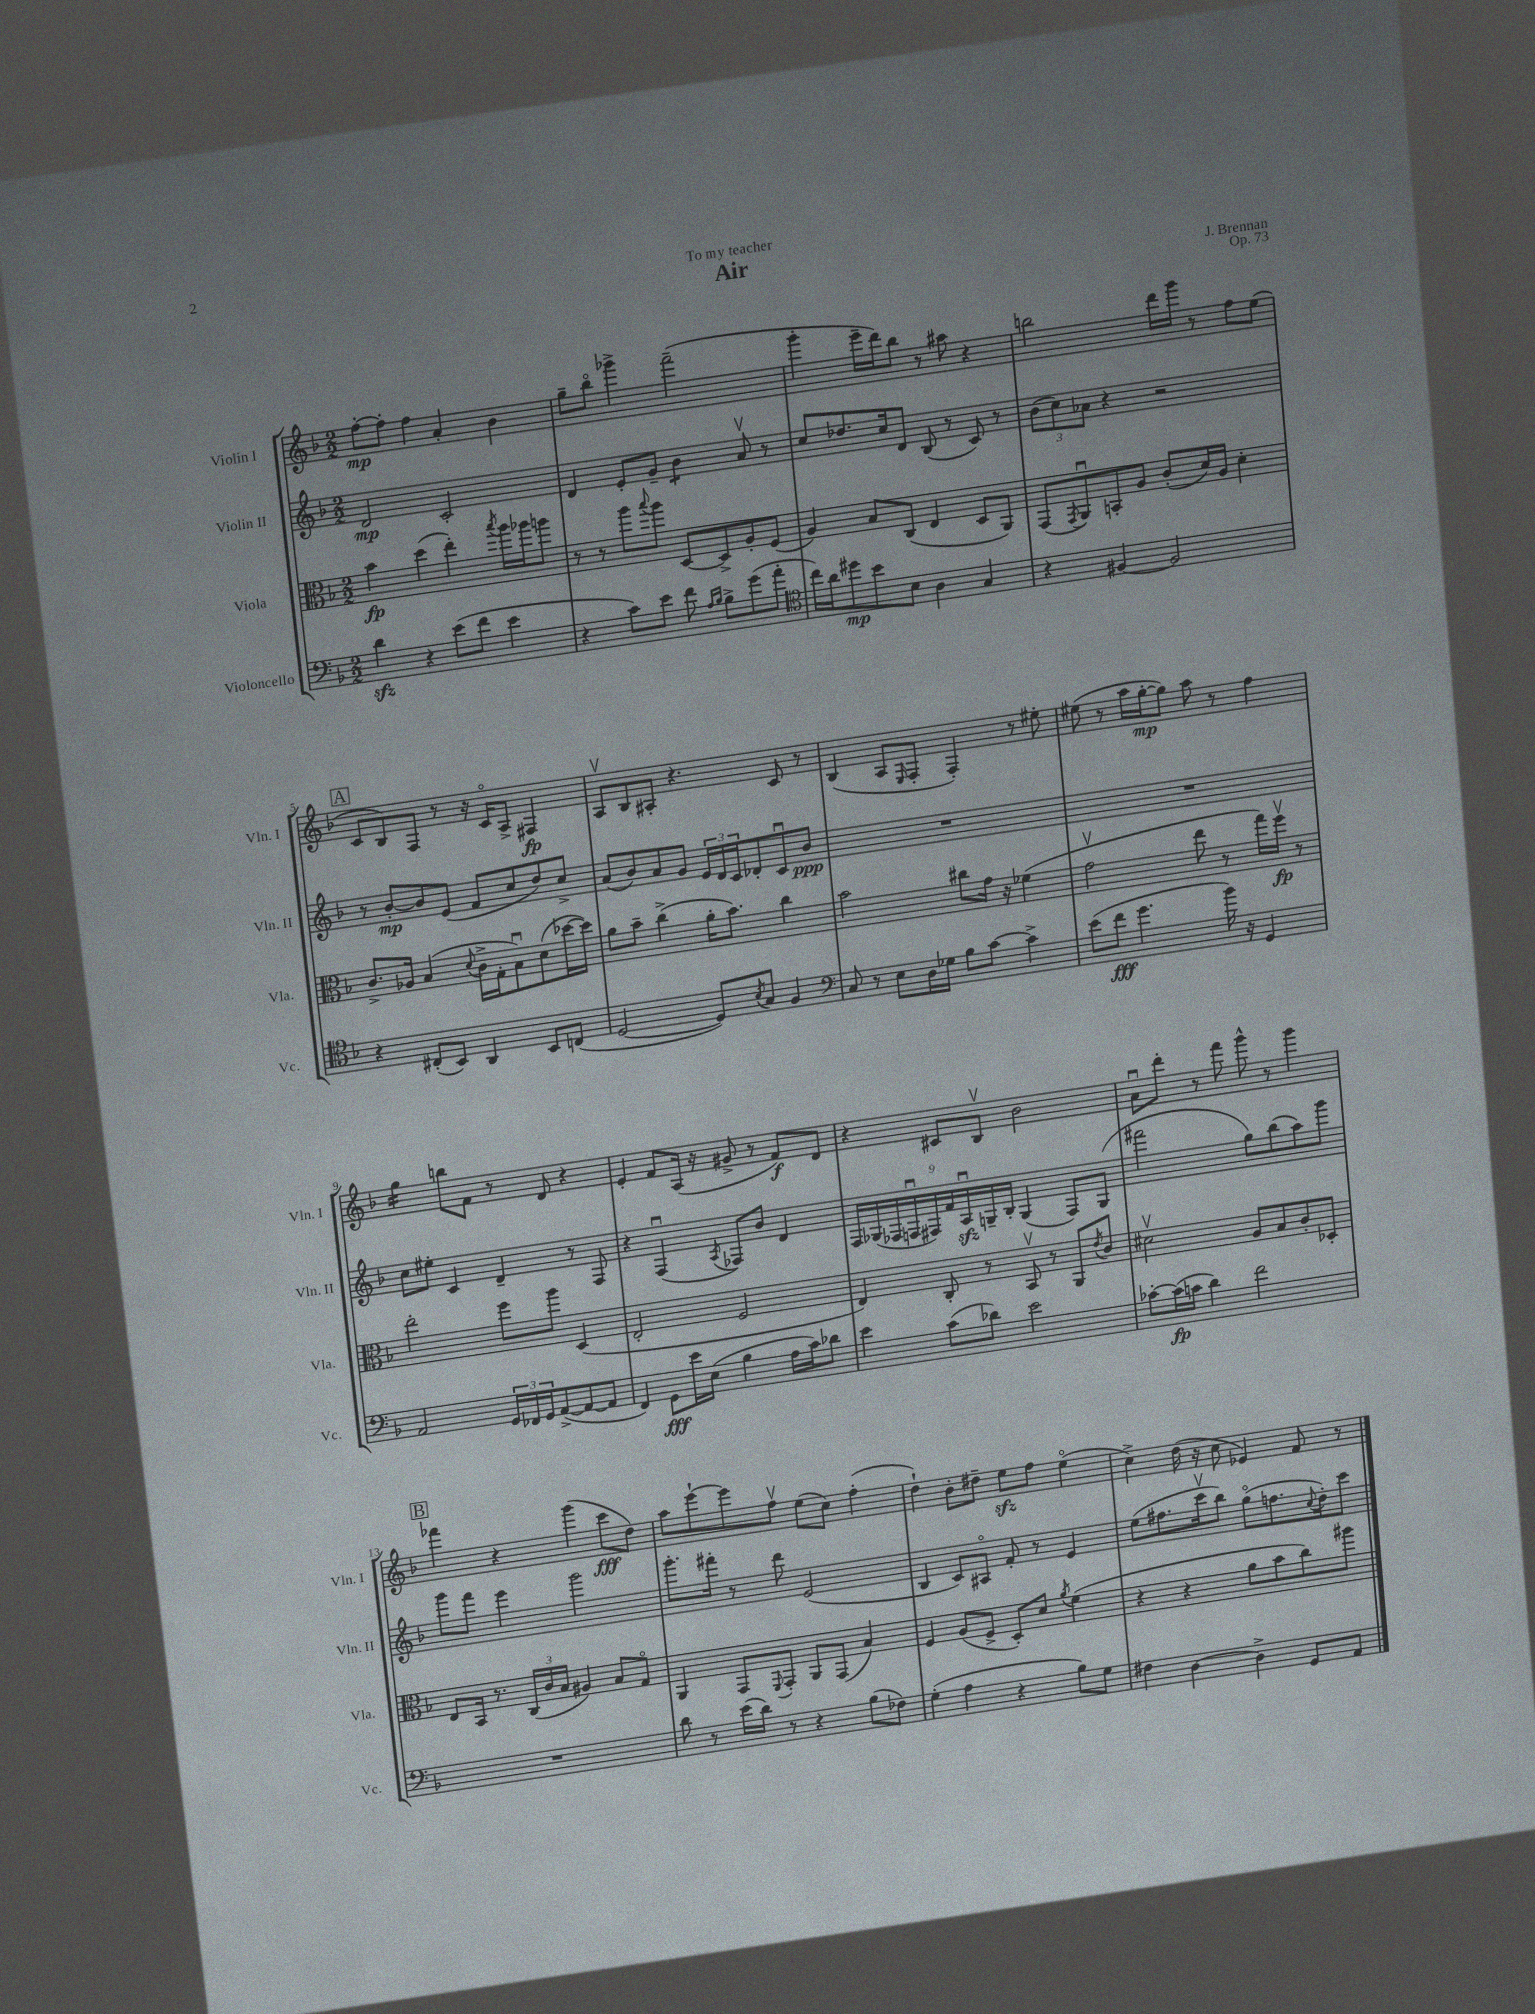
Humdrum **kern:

**kern	**kern	**kern	**kern
*staff4	*staff3	*staff2	*staff1
*clefF4	*clefC3	*clefG2	*clefG2
*k[b-]	*k[b-]	*k[b-]	*k[b-]
*M2/2	*M2/2	*M2/2	*M2/2
4d\	4b-\	2d/	[8ff'\L
.	.	.	8ff'\]J
4r	(4dd\	.	4ff\
(8e\L	4ee'\)	2c'/	4a'/
8f\J	.	.	.
.	8qbb-/	.	.
4e\	16aa\LL	.	4b-\
.	16aa-\J	.	.
.	8aa\J	.	.
=	=	=	=
4r	8r	4d/	8gg~\L
.	8r	.	8bb-o\J
8c\L)	8aa\L	8e'/L	4ggg-^\
.	8qqbb-/	.	.
8e\J	8aa\J	8g~/J	.
8f\	[8D/L	4b-\	(2fff~\
16qqA/LL	.	.	.
16qqB-/JJ	.	.	.
8B-^\L	8D^/]	.	.
(8g\	8A'/	8av/	.
8a'\J	(8F/J	8r	.
=	=	=	=
*clefC4	*	*	*
16cc\LL)	4A/)	8cc/L	4ggg'\
16a\J	.	.	.
8dd#\	.	8.dd-/	.
8b-\	8B-/L	.	16eee~\LL
.	.	16cc/k	16ddd\J)
8B-\J	(8C/J	8d/J	8bb-\J
4A\	4E/	(8B-/	8r
.	.	8r	8aa#\
4G/	8D/L	8c/)	4r
.	8AA/J)	8r	.
=	=	=	=
4r	(8GG/L	(12b-\L	2bb\
.	.	12cc\)	.
.	8qGG/	.	.
.	8AAu/)	.	.
.	.	12a-\J	.
[4F#/	8BB'/	4r	.
.	8A/J	.	.
2F#/]	(8c'/L	2r	16ddd\LL
.	.	.	16ggg\JJ
.	16d/L)	.	8r
.	16A/JJ	.	.
.	4d'\	.	8ff\L
.	.	.	(8ee\J
=	=	=	=
4r	8.c^/L	8r	8c/L
.	.	[8b-'/L	8B-/)
.	16A-/Jk	.	.
(8C#'/L	(4B-/	8b-/]	8F/J
8BB-/J)	.	(8e/J	8r
.	8qqd/	.	.
4AA/	16c^\LL	8f/L	16r
.	16G'\J	.	16co/LK
.	8B-u\)	8cc/	8A^/J
8BB-/L	(8d\	8dd/)	4F#/
(8C/J	[16dd-\L	8cc^/J	.
.	16dd-\]JJ)	.	.
=	=	=	=
[2D/	8a\L	(8a/L	8Av/L
.	8b-~\J	8b-/)	8B-/
.	(4cc^\	8a/	8A#'/J
.	.	8g/J	4.r
8D/]L)	16a'\LK	24e/LL	.
.	.	24d/	.
.	8.b-\J)	.	.
.	.	24c/J	.
8qB-/	.	.	.
8G/J	.	8d-'/	.
4F/	4cc\	8cu/	8c/
.	.	8b-/J	8r
=	=	=	=
*clefF4	*	*	*
8C/	2b-\	1r	(4B-/
8r	.	.	.
8E\L	.	.	8A/L
.	.	.	16qqE/
16D\L	.	.	8F'/J
16G-\JJ	.	.	.
8B-\L	8cc#\L	.	4F'/)
[8c\J	16g\Jk	.	.
.	16r	.	.
4c^\]	(4f-\	.	8r
.	.	.	8ee#'\
=	=	=	=
(8e\L	2gv\	1r	(8ee#\
8f\J	.	.	8r
4.g\	.	.	16aa\LL
.	.	.	[16gg'\J
.	.	.	8gg\]J)
.	8ee\	.	8aa\
16b-\)	8r	.	8r
16r	.	.	.
4GG/	16gg\LL)	.	4ff\
.	16ffv\JJ	.	.
.	8r	.	.
=	=	=	=
2AA/	2ee'\	8cc\L	4gg\
.	.	8ee#'\J	.
.	.	4c/	8bb\L
.	.	.	8f\J
24GG/LL	8ff\L	4d~/	8r
24FF-/	.	.	.
24GG/J	.	.	.
([8AA^/	8aa\J	.	8d/
8AA/_	(4D/	8r	4r
8AA/]J	.	8F/	.
=	=	=	=
4FF/)	2E'/	4r	4e'/
8GG\L	.	(4Fu/	8f/L
16e\L	.	.	(16A/Jk
(16E\JJ	.	.	16r
.	.	8qA/	.
4B-\	2F/	8F-/L)	8g#^/
.	.	8b-/J	8r
16A\LL	.	4d/	8f/L)
16c\J)	.	.	.
8d-\J	.	.	8d/J
=	=	=	=
4e\	4E/)	18F/LL	4r
.	.	(18G-/	.
.	.	18F-/	.
.	.	18Fu/	.
.	.	18F#/)	.
(8c\L	8C'/	.	8c#/L
.	.	18f/	.
.	.	18Au/	.
8d-\J)	8r	.	8B-v/J
.	.	18G~/	.
.	.	18B-'/JJ	.
2e\	8BB-v/	(4G/	2b-\
.	8r	.	.
.	8AA/L	8F#/L)	.
.	8qe/	.	.
.	8c/J	(8G/J	.
=	=	=	=
[8c-'\L	2d#v\	2fff#\	8au\L
(16c-\]L	.	.	8ddd'\J
16c\JJ	.	.	.
4d\)	.	.	8r
.	.	.	8fff\
2f\	8A/L	8gg\L)	8ggg^^\
.	8B-/	(8bb-\	8r
.	8c'/	8aa\)	4ggg\
.	8D-'/J	8ggg\J	.
=	=	=	=
1r	8E/L	8ggg\L	4fff-\
.	16BB-/Jk	8fff\J	.
.	8.r	.	.
.	.	4eee\	4r
.	(24C/LL	.	.
.	24c/	.	.
.	24B-/JJ	.	.
.	4A#/)	2ggg\	(4ggg\
.	8B-/L	.	8ccc\L
.	8Go/J	.	8dd\J)
=	=	=	=
8d\	4AA/	8.ggg'\L	8aa\L
8r	.	.	[8eee`\
.	.	16fff#'\Jk	.
(16e\LL	8GG/L	8r	8eee\]
16d\JJ)	.	.	.
.	8qqFF/	.	.
8r	8GG'/J	8ddd\	8ffv\J
4r	8AA/L	(2e/	(8ee\L
.	(8GG/J	.	8cc\J)
(8B-\L	4B-/)	.	(4ff'\
8F-\J)	.	.	.
=	=	=	=
(4G'\	4F/	4B-/	4dd`\)
4A\	(8A/L	8c/L)	8b-'\L
.	8F^/J	8A#o/J	8dd#~\J
4r	8D'/L)	8f'/	8ee\L
.	8d/J	8r	8ff\J
.	8qa/	.	.
8B-\L)	(4f\	4e/	(4eeo\
8G\J	.	.	.
=	=	=	=
4F#\	4r	(8ee\L	4cc^\)
.	.	8.ff#\	.
[4D\	4r	.	(16dd\
.	.	16cccv\k	16r
.	.	8bb-\J)	8cc\
4D^\]	8a\L	(8ggo\L	4e-/)
.	8b-\	8.ff\	.
8GG/L	8cc\)	.	8f/
.	.	8qqcc/	.
.	.	16dd'\k)	.
8AA/J	8aa#\J	8ccc\J	8r
==	==	==	==
*-	*-	*-	*-
